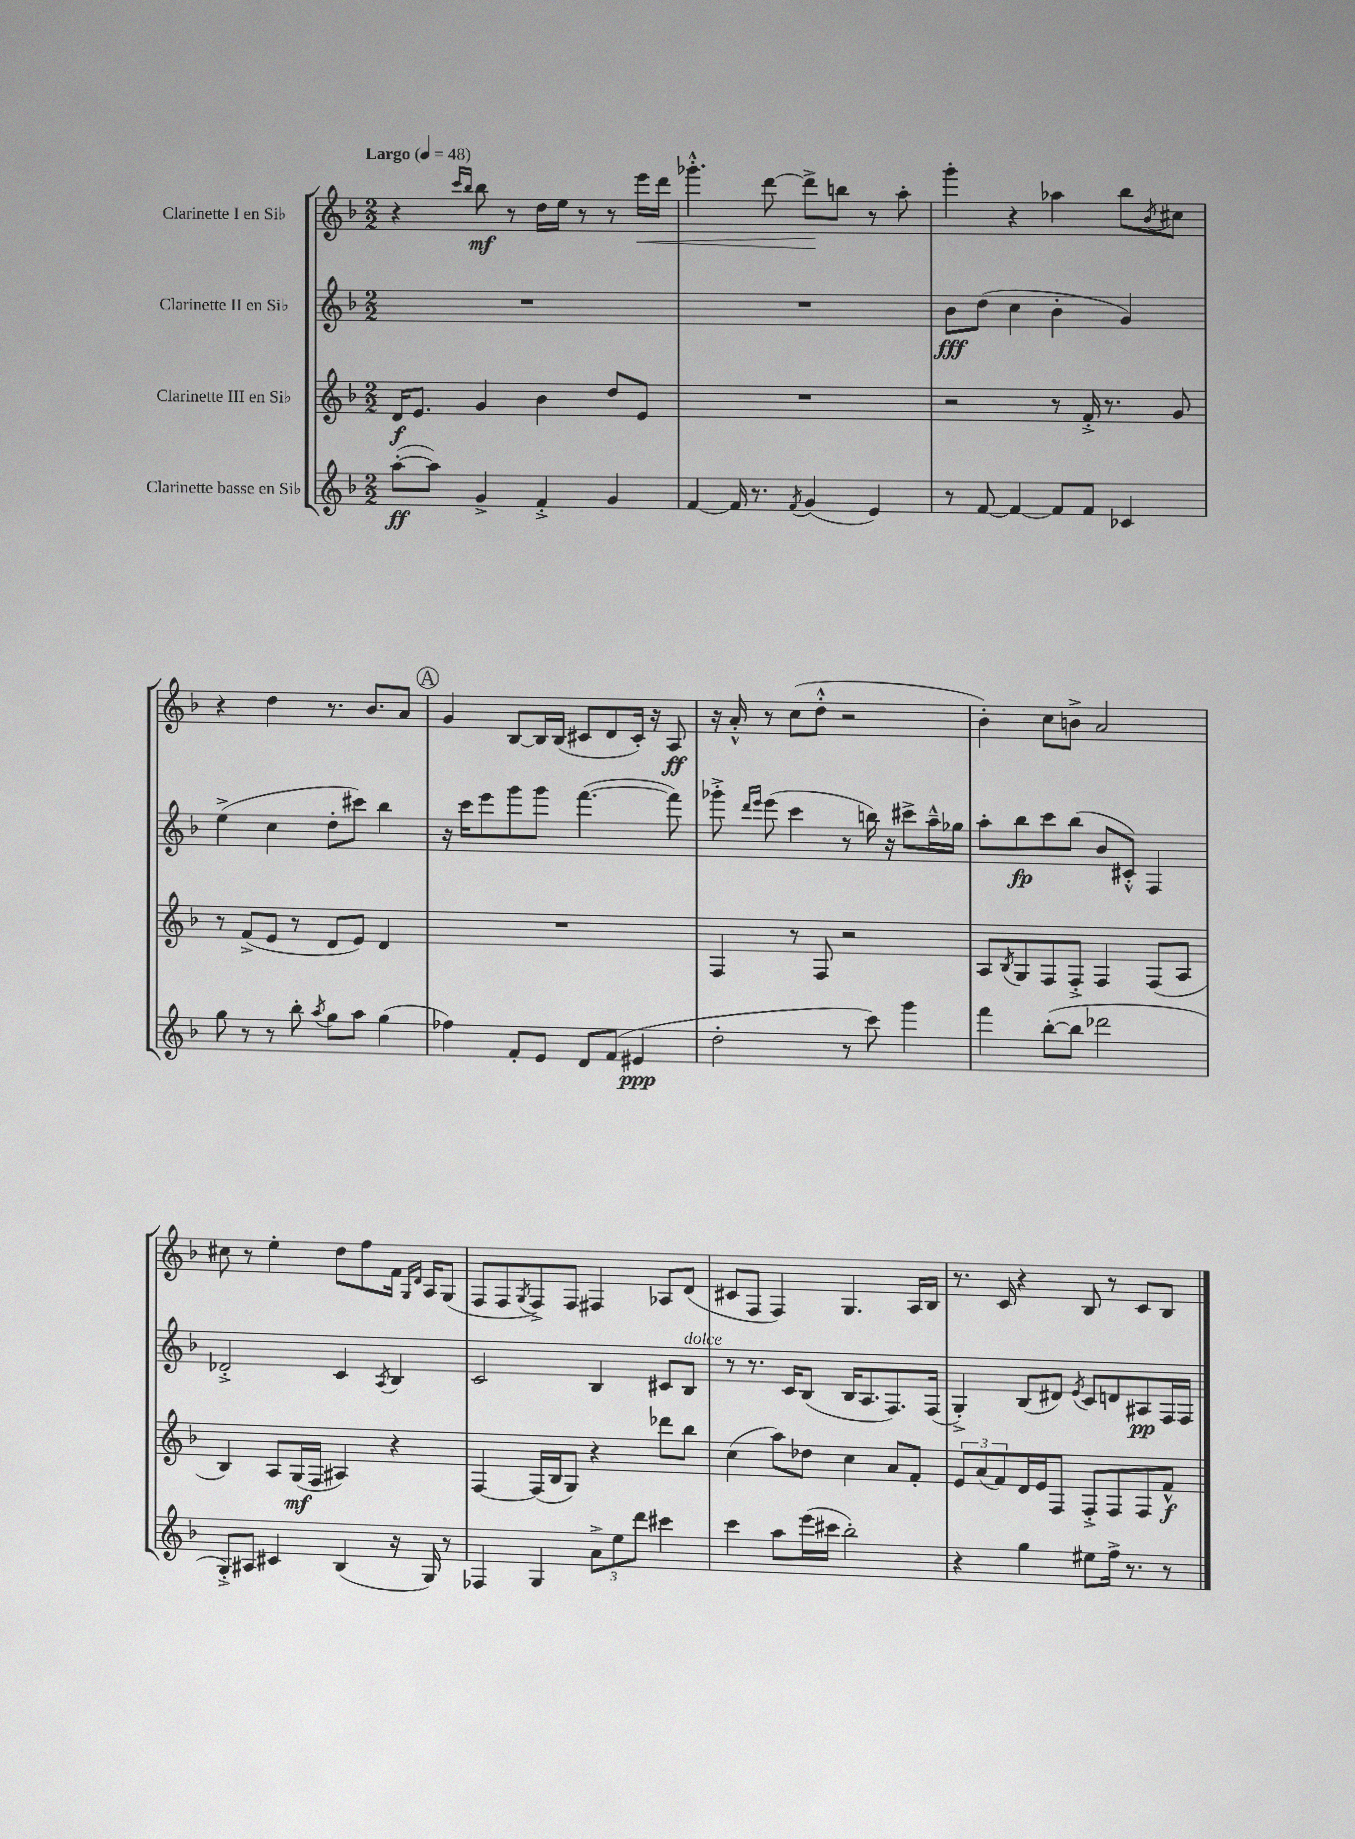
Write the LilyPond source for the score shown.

<<
\new StaffGroup <<
\new Staff = "s0" \with { instrumentName = "Clarinette I en Sib" } {
    \clef treble \key f \major \numericTimeSignature \time 2/2 \tempo "Largo" 4 = 48
    r4 \grace { c'''16 bes''16 } bes''8\mf r8 d''16 e''16 r8 r8 e'''16\< d'''16 |
    ges'''4.-.-^ d'''8~ d'''8->\! b''8 r8 a''8-. |
    g'''4-. r4 aes''4 bes''8 \acciaccatura { bes'8 } cis''8 |
    r4 d''4 r8. bes'8. a'8 |
    \mark \markup { \circle "A" } g'4 bes8~ bes16 bes16( cis'8 d'8 cis'16-.) r16 a8\ff |
    r16 a'16-.-^ r8 c''8( d''8-.-^ r2 |
    bes'4-.) c''8 b'8-> a'2 |
    cis''8 r8 e''4-. d''8 f''8 f'16 \grace { g16 d'16 } a16 g8( |
    f8 f8 \acciaccatura { g8 } f8->) f8 fis4 aes8 d'8( |
    cis'8 f8 f4) g4. a16 bes16 |
    r8. c'16 r4 bes8 r8 c'8 bes8 \bar "|." |
}
\new Staff = "s1" \with { instrumentName = "Clarinette II en Sib" } {
    \clef treble \key f \major \numericTimeSignature \time 2/2
    R1 |
    R1 |
    bes'8\fff d''8( c''4 bes'4-. g'4) |
    e''4->( c''4 d''8-. cis'''8) bes''4 |
    \mark \markup { \circle "A" } r16 c'''16 e'''8 g'''8 g'''8 f'''4.~( f'''8) |
    ges'''8-.-> \grace { d'''16 e'''16 } e'''8( c'''4 r8 b''16) r16 cis'''8-> a''16---^ ges''16 |
    a''8-. bes''8\fp c'''8 bes''8( bes'8 cis'8-.-^) f4 |
    des'2-.-> c'4 \acciaccatura { a8 } bes4 |
    c'2 bes4 cis'8 bes8^\markup { \italic "dolce" } |
    r8 r8. c'16 bes8( bes16 a8. f8.) f16( |
    g4-.->) bes8( dis'8) \acciaccatura { e'8 } c'8 d'8 ais8\pp f16 f16 \bar "|." |
}
\new Staff = "s2" \with { instrumentName = "Clarinette III en Sib" } {
    \clef treble \key f \major \numericTimeSignature \time 2/2
    d'16\f e'8. g'4 bes'4 d''8 e'8 |
    R1 |
    r2 r8 f'16-.-> r8. g'8 |
    r8 f'8->( e'8 r8 d'8 e'8) d'4 |
    \mark \markup { \circle "A" } R1 |
    f4 r8 f8 r2 |
    a8 \acciaccatura { bes8 } g8 f8 f8-.-> f4 f8( a8 |
    bes4) a8 g16\mf( f16 ais4) r4 |
    f4~ f16( bes16 g8) r4 des'''8 bes''8 |
    c''4( a''8) des''8 c''4 a'8 f'8-. |
    \tuplet 3/2 { e'8 a'8( f'8) } d'16 e'16 f8 f8-.-> f8 f8 f'8-^\f \bar "|." |
}
\new Staff = "s3" \with { instrumentName = "Clarinette basse en Sib" } {
    \clef treble \key f \major \numericTimeSignature \time 2/2
    a''8~-.\ff( a''8) g'4-> f'4-.-> g'4 |
    f'4~ f'16 r8. \acciaccatura { f'8 } g'4( e'4) |
    r8 f'8~ f'4~ f'8 f'8 ces'4 |
    g''8 r8 r8 bes''8-. \acciaccatura { a''8 } g''8 a''8 g''4( |
    \mark \markup { \circle "A" } fes''4) f'8-. e'8 d'8 f'8( eis'4\ppp |
    d''2-. r8 c'''8) g'''4 |
    f'''4 bes''8~-.( bes''8 des'''2 |
    g8-.->) ais8 cis'4 bes4( r16 g16) r8 |
    fes4 g4 \tuplet 3/2 { a'8-> e''8 d'''8 } cis'''4 |
    c'''4 a''8 e'''16( cis'''16 bes''2-.) |
    r4 g''4 eis''8 f''16-> r8. r8 \bar "|." |
}
>>
>>
\layout { \context { \Score \remove "Bar_number_engraver" } }
